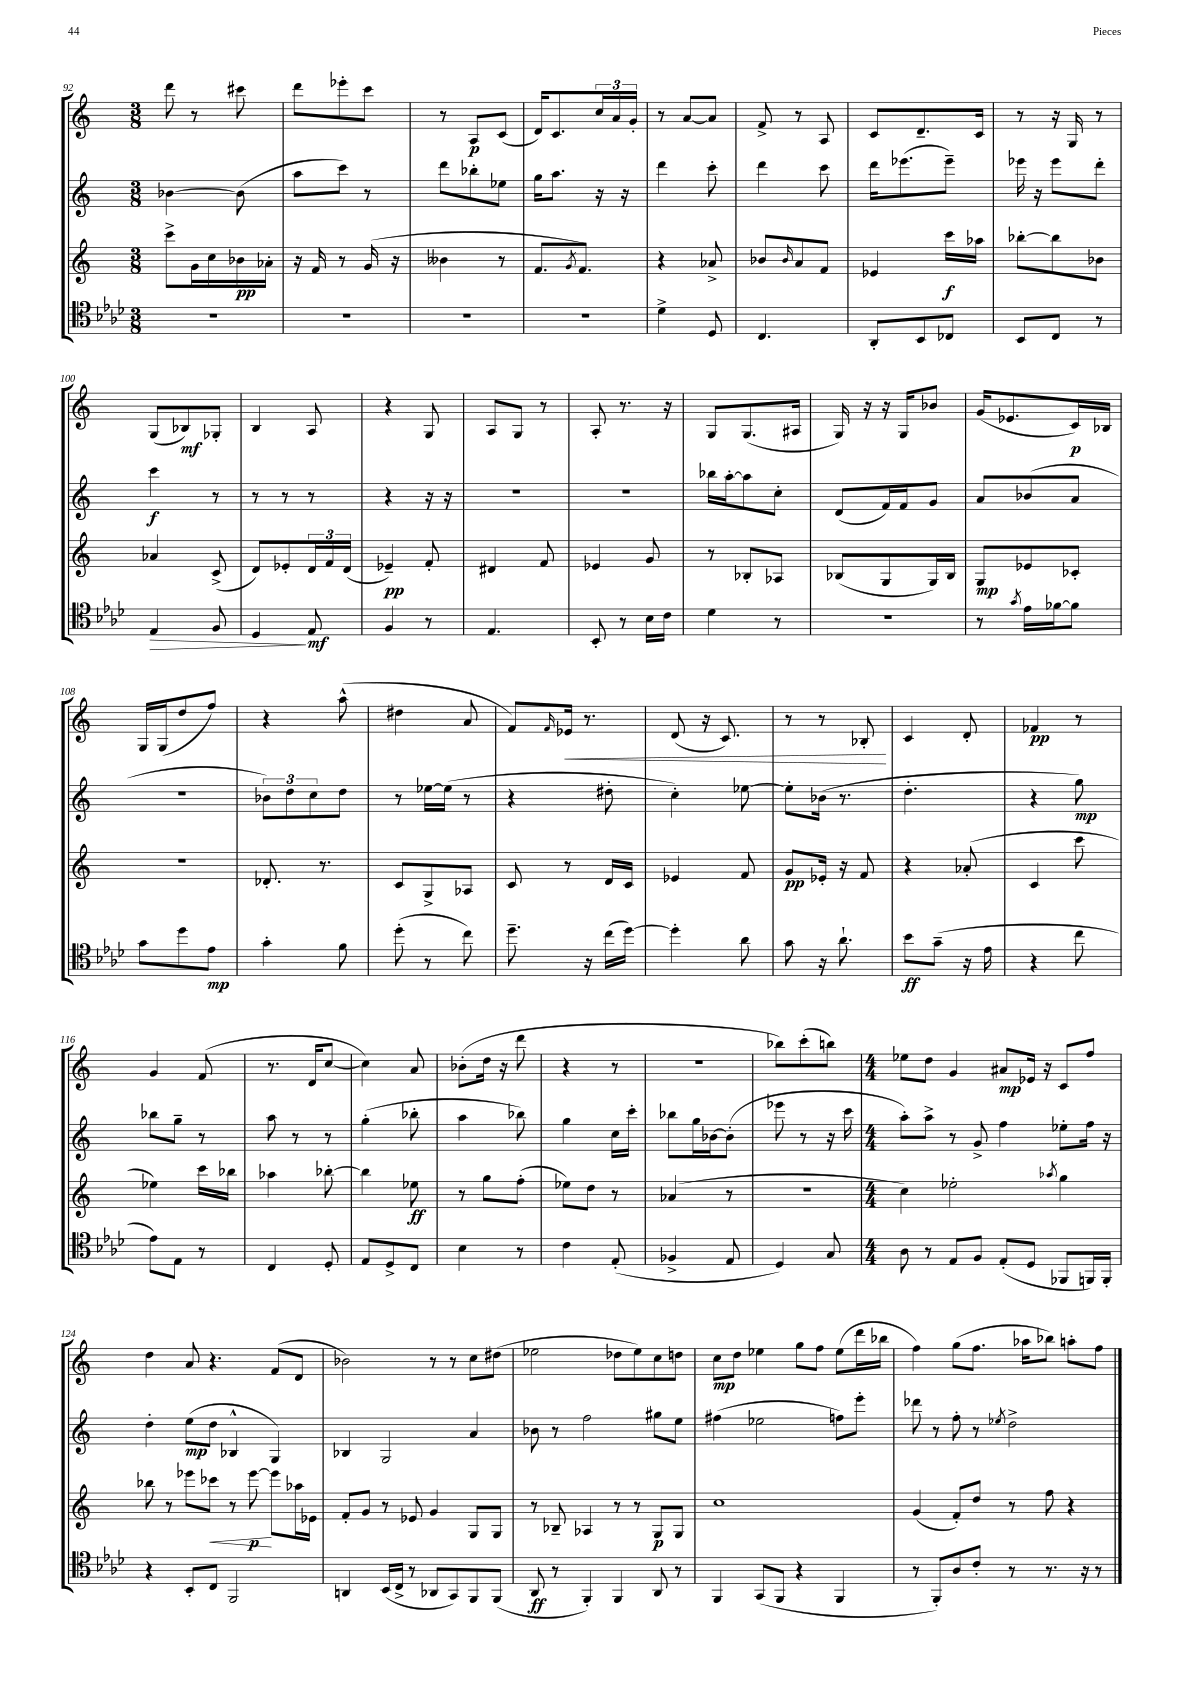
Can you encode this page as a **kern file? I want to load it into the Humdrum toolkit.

**kern	**dynam	**kern	**dynam	**kern	**dynam	**kern	**dynam
*part4	*part4	*part3	*part3	*part2	*part2	*part1	*part1
*staff4	*staff4	*staff3	*staff3	*staff2	*staff2	*staff1	*staff1
*clefC4	*	*clefG2	*	*clefG2	*	*clefG2	*
*k[b-e-a-d-]	*	*k[]	*	*k[]	*	*k[]	*
*M3/8	*	*M3/8	*	*M3/8	*	*M3/8	*
=92	=92	=92	=92	=92	=92	=92	=92
4.r	.	8ccc^\L	.	[4b-X\	.	8ddd\	.
.	.	16g\L	.	.	.	8r	.
.	.	16cc\	.	.	.	.	.
.	.	16b-X\	pp	(8b-\]	.	8ccc#X\	.
.	.	16a-X'\JJ	.	.	.	.	.
=93	=93	=93	=93	=93	=93	=93	=93
4.r	.	16r	.	8aa\L	.	8ddd\L	.
.	.	16f/	.	.	.	.	.
.	.	8r	.	8ccc\J)	.	8eee-X'\	.
.	.	(16g/	.	8r	.	8ccc\J	.
.	.	16r	.	.	.	.	.
=94	=94	=94	=94	=94	=94	=94	=94
4.r	.	4b--X\	.	8ddd\L	.	8r	.
.	.	.	.	8bb-X'\	.	8A/L	p
.	.	8r	.	8ee-X\J	.	(8c/J	.
=95	=95	=95	=95	=95	=95	=95	=95
4.r	.	8.f/L	.	16gg\KL	.	16d/KL)	.
.	.	.	.	8.aa\J	.	8.c/	.
.	.	8qg/	.	.	.	.	.
.	.	8.f/J)	.	.	.	.	.
.	.	.	.	16r	.	24cc/L	.
.	.	.	.	.	.	24a/	.
.	.	.	.	16r	.	.	.
.	.	.	.	.	.	24g'/JJ	.
=96	=96	=96	=96	=96	=96	=96	=96
4d-^\	.	4r	.	4ddd\	.	8r	.
.	.	.	.	.	.	[8a/L	.
8D-/	.	8a-X^/	.	8ccc'\	.	8a/J]	.
=97	=97	=97	=97	=97	=97	=97	=97
4.C/	.	8b-X/L	.	4ddd\	.	8f^/	.
.	.	16qqb-/	.	.	.	.	.
.	.	8a/	.	.	.	8r	.
.	.	8f/J	.	8ccc\	.	8A/	.
=98	=98	=98	=98	=98	=98	=98	=98
8AA-'/L	.	4e-X/	.	16ddd\KL	.	8c/L	.
.	.	.	.	(8.eee-X\	.	.	.
8BB-/	.	.	.	.	.	8.d~/	.
8C-X/J	.	16ccc\LL	f	8eee-~\J)	.	.	.
.	.	16aa-X\JJ	.	.	.	16c/Jk	.
=99	=99	=99	=99	=99	=99	=99	=99
8BB-/L	.	[8bb-X'\L	.	16eee-X\	.	8r	.
.	.	.	.	16r	.	.	.
8C/J	.	8bb-\]	.	8eee-\L	.	16r	.
.	.	.	.	.	.	16G/	.
8r	.	8b-X\J	.	8ddd'\J	.	8r	.
!!LO:LB:g=z
=100	=100	=100	=100	=100	=100	=100	=100
!	!LO:HP:b	!	!	!	!	!	!
4E-/	>	4a-X/	.	4ccc\	f	(8G/L	.
.	.	.	.	.	.	8B-X/)	mf
8F/	.	(8c^/	.	8r	.	8G-X'/J	.
=101	=101	=101	=101	=101	=101	=101	=101
4D-/	.	8d/L)	.	8r	.	4B/	.
.	.	8e-X'/	.	8r	.	.	.
8E-/	] mf	24d/L	.	8r	.	8A/	.
.	.	24f/	.	.	.	.	.
.	.	(24d/JJ	.	.	.	.	.
=102	=102	=102	=102	=102	=102	=102	=102
4F/	.	4e-X~/)	pp	4r	.	4r	.
8r	.	8f'/	.	16r	.	8G/	.
.	.	.	.	16r	.	.	.
=103	=103	=103	=103	=103	=103	=103	=103
4.E-/	.	4d#X/	.	4.r	.	8A/L	.
.	.	.	.	.	.	8G/J	.
.	.	8f/	.	.	.	8r	.
=104	=104	=104	=104	=104	=104	=104	=104
8BB-'/	.	4e-X/	.	4.r	.	8A'/	.
8r	.	.	.	.	.	8.r	.
16B-\LL	.	8g/	.	.	.	.	.
16c\JJ	.	.	.	.	.	16r	.
=105	=105	=105	=105	=105	=105	=105	=105
4d-\	.	8r	.	16bb-X\LL	.	8G/L	.
.	.	.	.	[16aa'\J	.	.	.
.	.	8B-X'/L	.	8aa\]	.	(8.G/	.
8r	.	8A-X/J	.	8cc'\J	.	.	.
.	.	.	.	.	.	16A#X/Jk	.
=106	=106	=106	=106	=106	=106	=106	=106
4.r	.	(8B-X/L	.	(8d/L	.	16G/)	.
.	.	.	.	.	.	16r	.
.	.	8G/	.	16f/L)	.	16r	.
.	.	.	.	16f/J	.	16G/KL	.
.	.	16G/L)	.	8g/J	.	8b-X/J	.
.	.	16B-/JJ	.	.	.	.	.
=107	=107	=107	=107	=107	=107	=107	=107
8r	.	8G/L	mp	8a/L	.	(16g/KL	.
.	.	.	.	.	.	8.e-X/	.
8qg/	.	.	.	.	.	.	.
16e-\LL	.	8e-X/	.	(8b-X/	.	.	.
[16f-X\J	.	.	.	.	.	.	.
8f-\J]	.	8c-X'/J	.	8a/J	.	16c/L)	p
.	.	.	.	.	.	16B-X/JJ	.
!!LO:LB:g=z
=108	=108	=108	=108	=108	=108	=108	=108
8g\L	.	4.r	.	4.r	.	16G/LL	.
.	.	.	.	.	.	(16G/J	.
8dd-\	.	.	.	.	.	8dd/	.
8e-\J	mp	.	.	.	.	8ff/J)	.
=109	=109	=109	=109	=109	=109	=109	=109
4g'\	.	8.d-X'/	.	12b-X\L)	.	4r	.
.	.	.	.	12dd\	.	.	.
.	.	.	.	12cc\	.	.	.
.	.	8.r	.	.	.	.	.
8f\	.	.	.	8dd\J	.	(8aa^^\	.
=110	=110	=110	=110	=110	=110	=110	=110
(8dd-'\	.	8c/L	.	8r	.	4dd#X\	.
8r	.	8G^/	.	[16ee-X\LL	.	.	.
.	.	.	.	(16ee-\JJ]	.	.	.
8cc\)	.	8A-X/J	.	8r	.	8a/	.
=111	=111	=111	=111	=111	=111	=111	=111
8.dd-~\	.	8c/	.	4r	.	8f/L)	.
.	.	.	.	.	.	16qqf/	.
!	!	!	!	!	!	!	!LO:HP:b
.	.	8r	.	.	.	16e-X/Jk	<
16r	.	.	.	.	.	8.r	.
(16cc\LL	.	16d/LL	.	8dd#X'\	.	.	.
[16dd-\JJ)	.	16c/JJ	.	.	.	.	.
=112	=112	=112	=112	=112	=112	=112	=112
4dd-'\]	.	4e-X/	.	4cc'\)	.	(8d/	.
.	.	.	.	.	.	16r	.
.	.	.	.	.	.	8.c/)	.
8a-\	.	8f/	.	[8ee-X\	.	.	.
=113	=113	=113	=113	=113	=113	=113	=113
8g\	.	8g/L	pp	8ee-'\L]	.	8r	.
16r	.	16e-X'/Jk	.	(16b-X\Jk	.	8r	.
8.a-`\	.	16r	.	8.r	.	.	.
.	.	8f/	.	.	.	8B-X'/	.
.	.	.	.	.	.	.	[
=114	=114	=114	=114	=114	=114	=114	=114
8b-\L	ff	4r	.	4.dd'\	.	4c/	.
(8g~\J	.	.	.	.	.	.	.
16r	.	(8a-X'/	.	.	.	8d'/	.
16e-\	.	.	.	.	.	.	.
=115	=115	=115	=115	=115	=115	=115	=115
4r	.	4c/	.	4r	.	4f-X/	pp
8cc\	.	8ccc\	.	8gg\)	mp	8r	.
!!LO:LB:g=z
=116	=116	=116	=116	=116	=116	=116	=116
8e-\L)	.	4ee-X\)	.	8bb-X\L	.	4g/	.
8E-\J	.	.	.	8gg~\J	.	.	.
8r	.	16ccc\LL	.	8r	.	(8f/	.
.	.	16bb-X\JJ	.	.	.	.	.
=117	=117	=117	=117	=117	=117	=117	=117
4C/	.	4aa-X\	.	8aa\	.	8.r	.
.	.	.	.	8r	.	.	.
.	.	.	.	.	.	16d/KL	.
8D-'/	.	[8bb-X'\	.	8r	.	[8cc/J	.
=118	=118	=118	=118	=118	=118	=118	=118
8E-/L	.	4bb-\]	.	(4gg'\	.	4cc\])	.
8D-^/	.	.	.	.	.	.	.
8C/J	.	8ee-X\	ff	8bb-X'\	.	8a/	.
=119	=119	=119	=119	=119	=119	=119	=119
4B-\	.	8r	.	4aa\	.	(8b-X'\L	.
.	.	8gg\L	.	.	.	16dd\Jk	.
.	.	.	.	.	.	16r	.
8r	.	(8ff'\J	.	8bb-X\)	.	8ddd\	.
=120	=120	=120	=120	=120	=120	=120	=120
4c\	.	8ee-X\L)	.	4gg\	.	4r	.
.	.	8dd\J	.	.	.	.	.
(8E-'/	.	8r	.	16cc\LL	.	8r	.
.	.	.	.	16ccc'\JJ	.	.	.
=121	=121	=121	=121	=121	=121	=121	=121
4F-X^/	.	(4a-X/	.	8bb-X\L	.	4.r	.
.	.	.	.	16gg\L	.	.	.
.	.	.	.	[16b-X\J	.	.	.
8E-/	.	8r	.	(8b-'\J]	.	.	.
=122	=122	=122	=122	=122	=122	=122	=122
4D-/)	.	4.r	.	8eee-X\	.	8bb-X\L)	.
.	.	.	.	8r	.	(8ccc'\	.
8G/	.	.	.	16r	.	8bbn\J)	.
.	.	.	.	16ccc\	.	.	.
=123	=123	=123	=123	=123	=123	=123	=123
*M4/4	*	*M4/4	*	*M4/4	*	*M4/4	*
8A-\	.	4cc\)	.	8aa'\L)	.	8ee-X\L	.
8r	.	.	.	8aa^\J	.	8dd\J	.
8E-/L	.	2ee-X'\	.	8r	.	4g/	.
8F/J	.	.	.	8g^/	.	.	.
(8E-'/L	.	.	.	4ff\	.	8a#X/L	mp
8D-/J	.	.	.	.	.	16e-X/Jk	.
.	.	.	.	.	.	16r	.
.	.	8qaa-X/	.	.	.	.	.
8FF-X/L	.	4gg\	.	8ee-X'\L	.	8c/L	.
16FFn/L)	.	.	.	16ff\Jk	.	8ff/J	.
16FF'/JJ	.	.	.	16r	.	.	.
!!LO:LB:g=z
=124	=124	=124	=124	=124	=124	=124	=124
4r	.	8bb-X\	.	4dd'\	.	4dd\	.
.	.	8r	.	.	.	.	.
8BB-'/L	.	8eee-X\L	.	(8ee\L	mp	8a/	.
!	!	!	!LO:HP:b	!	!	!	!
8C/J	.	8ccc-X\J	<	8dd\J	.	4.r	.
2FF/	.	8r	.	4B-X^^/	.	.	.
.	.	[8eee-\	p	.	.	.	.
.	.	8eee-\L]	[	4G/)	.	(8f/L	.
.	.	16aa-X\L	.	.	.	8d/J	.
.	.	16e-X\JJ	.	.	.	.	.
=125	=125	=125	=125	=125	=125	=125	=125
4AAn/	.	8f'/L	.	4B-X/	.	2b-X\)	.
.	.	8g/J	.	.	.	.	.
(16BB-/LL	.	8r	.	2G/	.	.	.
16C^/JJ	.	.	.	.	.	.	.
8r	.	8e-X/	.	.	.	.	.
8AA-X/L	.	4g/	.	.	.	8r	.
8GG/)	.	.	.	.	.	8r	.
8FF/	.	8G/L	.	4a/	.	8cc\L	.
(8FF/J	.	8G/J	.	.	.	(8dd#X\J	.
=126	=126	=126	=126	=126	=126	=126	=126
8AA-/	ff	8r	.	8b-X\	.	2ee-X\	.
8r	.	8B-X~/	.	8r	.	.	.
4FF'/)	.	4A-X/	.	2ff\	.	.	.
4FF/	.	8r	.	.	.	8dd-X\L	.
.	.	8r	.	.	.	8ee-\)	.
8AA-/	.	8G/L	p	8gg#X\L	.	8cc\	.
8r	.	8G/J	.	8ee\J	.	8ddn\J	.
=127	=127	=127	=127	=127	=127	=127	=127
4FF/	.	1cc	.	(4ff#X\	.	8cc\L	mp
.	.	.	.	.	.	8dd\J	.
(8GG/L	.	.	.	2ee-X\	.	4ee-X\	.
8FF/J	.	.	.	.	.	.	.
4r	.	.	.	.	.	8gg\L	.
.	.	.	.	.	.	8ff\J	.
4FF/	.	.	.	8ffn\L)	.	(8ee-\L	.
.	.	.	.	8eee'\J	.	16ddd\L	.
.	.	.	.	.	.	16bb-X\JJ	.
=128	=128	=128	=128	=128	=128	=128	=128
8r	.	(4g/	.	8ddd-X\	.	4ff\)	.
8FF'/L)	.	.	.	8r	.	.	.
8A-/	.	8f'/L)	.	8ff'\	.	(8gg\L	.
8c'/J	.	8dd/J	.	8r	.	8.ff\J	.
.	.	.	.	8qee-X/	.	.	.
8r	.	8r	.	2dd^\	.	.	.
.	.	.	.	.	.	16aa-X\KL	.
8.r	.	8ff\	.	.	.	8bb-X\J)	.
.	.	4r	.	.	.	8aan'\L	.
16r	.	.	.	.	.	.	.
8r	.	.	.	.	.	8ff\J	.
==	==	==	==	==	==	==	==
*-	*-	*-	*-	*-	*-	*-	*-
